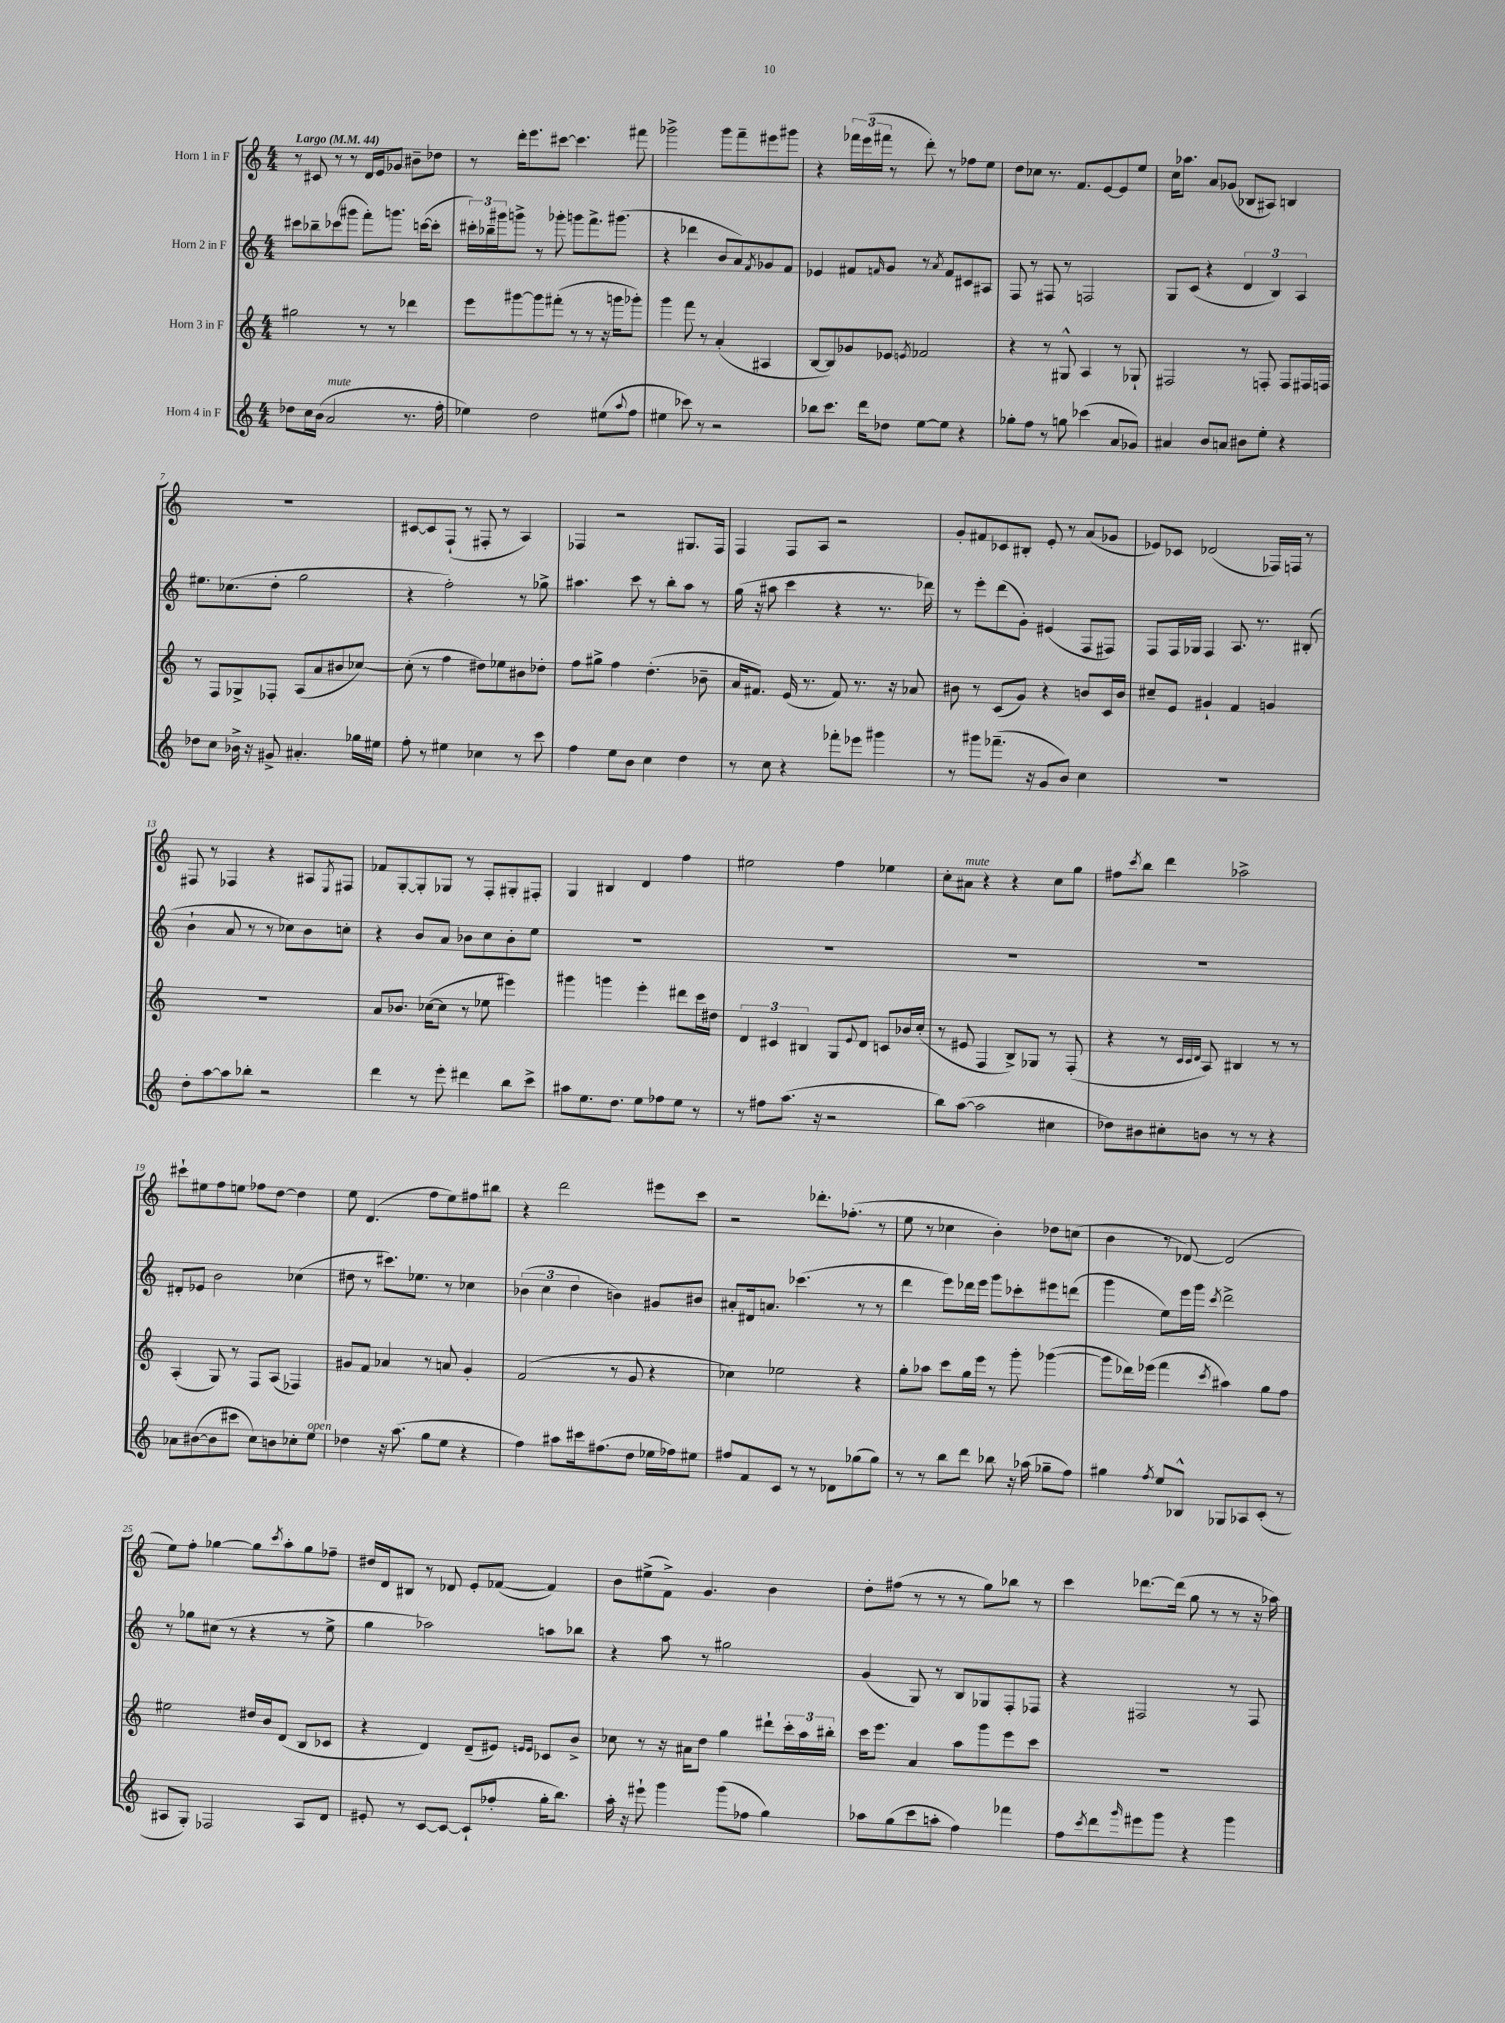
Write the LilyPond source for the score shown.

<<
\new StaffGroup <<
\new Staff = "s0" \with { instrumentName = "Horn 1 in F" } {
    \clef treble \key c \major \numericTimeSignature \time 4/4 \tempo "Largo" 4 = 44
    r8 cis'8 r8 r8 d'16 e'16 ges'8 bis'8-- des''8 |
    r8 d'''16-. e'''8. cis'''8~ cis'''4. fis'''8 |
    ges'''2-> ges'''8 f'''8-- eis'''8 gis'''8 |
    r4 \tuplet 3/2 { fes'''16 e'''16( fis'''16 } r8 d'''8-.) r8 fes''8 e''8 |
    d''8 ces''8 r8. f'8. e'8~ e'8 e''8 |
    c''16 aes''8. a'8 ges'8( bes8 ais8) b4 |
    R1 |
    cis'8~ cis'8 f8-!( r8 fis8-. r8 a4) |
    fes4 r2 gis8. fes16 |
    f4 f8 a8 r2 |
    g'8-. fis'8 ces'8 bis8-. e'8-. r8 a'8( ges'8 |
    ees'8) ces'8 des'2( fes16) f16 r8 |
    fis8 r8 fes4 r4 ais8 \acciaccatura { e8 } fis8 |
    fes'8 g8~-. g8-. ges8 r8 f8-. gis8-. fis8-. |
    g4 bis4 d'4 f''4 |
    eis''2 f''4 ees''4 |
    c''8-. ais'8^\markup { \italic "mute" } r4 r4 c''8 g''8 |
    fis''8 \acciaccatura { c'''8 } b''8 d'''4 aes''2-> |
    cis'''8-! eis''8 f''8 e''8 fes''8 d''8~ d''4 |
    e''8 d'4.( f''8 e''8) fis''8 bis''8 |
    r4 d'''2 eis'''8 c'''8 |
    r2 des'''8.-. fes''8.-.( r8 |
    e''8 r8 ces''4 b'4-.) des''8 c''8( |
    b'4 r8 des'8~) des'2( |
    e''8) f''8-. ges''4~ ges''8 \acciaccatura { c'''8 } a''8-. ges''8 fes''8-- |
    dis''16 d'16 bis8 r8 des'8 e'8-. fes'8~( fes'4) |
    b'8 eis''8->( f'8->) g'4. b'4 |
    d''8-. fis''8( r8 r8 r8 g''8) bes''8 r8 |
    c'''4 des'''8.~ des'''16( g''8 r8 r8 r16 aes''16) \bar "|." |
}
\new Staff = "s1" \with { instrumentName = "Horn 2 in F" } {
    \clef treble \key c \major \numericTimeSignature \time 4/4
    cis'''8 bes''8-- ces'''8( gis'''8 f'''8-.) g'''8. c'''16~( c'''8-. |
    \tuplet 3/2 { cis'''16-.) bes''16-- gis'''16 } g'''8-> r8 ges'''8-. g'''8 f'''8.-> gis'''8.( |
    r4 des'''4 b'8 a'8) \acciaccatura { f'8 } ges'8 f'8 |
    ees'4 fis'8 \grace { f'16 } g'8 r8 \acciaccatura { a'8 } f'8 cis'8 ais8 |
    f8 r8 fis8 r8 f2 |
    g8 c'8( r4 \tuplet 3/2 { d'4 b4) a4 } |
    eis''8. ces''8.( d''8-. g''2 |
    r4 f''2-.) r8 ges''8-> |
    ais''4. c'''8 r8 b''8-. ais''8 r8 |
    g''16( r16 ais''8 c'''4 r4 r8. des'''16) |
    r8 e'''8-. d'''8( g'8-.) eis'4( f8 fis8) |
    f8 f16 ges16 f4 a8. r8. bis8-.( |
    b'4-! a'8 r8 r8 ces''8) b'8 c''8-. |
    r4 b'8 a'8 bes'8 c''8 bes'8-. e''8 |
    R1 |
    R1 |
    R1 |
    R1 |
    dis'8-. ees'8 b'2 ces''4( |
    dis''8 r8 cis'''8.) ees''8. r8 ces''4 |
    \tuplet 3/2 { bes'4( c''4 d''4 } b'4) gis'8 bis'8 |
    ais'8-. dis'16 a'8. ces'''4.( r8 r8 |
    d'''4 e'''8) des'''16 e'''16 g'''8 ces'''8-. eis'''8 d'''8( |
    g'''4 e''8) e'''16 g'''16 \acciaccatura { c'''8 } d'''2-> |
    r8 ges''8 cis''8( r8 r4 r8 e''8-> |
    g''4 aes''2) a''8 bes''8 |
    r4 a''8 r8 gis''2 |
    g'4( g8) r8 b8 ges8 f8-. fes8 |
    r4 fis2 r8 fis8 \bar "|." |
}
\new Staff = "s2" \with { instrumentName = "Horn 3 in F" } {
    \clef treble \key c \major \numericTimeSignature \time 4/4
    gis''2 r8 r8 des'''4 |
    e'''8 gis'''8~ gis'''8 fis'''8-.( r8 r8 r16 g'''16 ges'''8-.) |
    g'''4 f'''8 r8 a'4-.( ais4 |
    b8~ b8) ges'8 ees'8 \acciaccatura { e'8 } fes'2 |
    r4 r8 gis8-^ a4 r8 ges8-! |
    fis2 r8 f8-. f8 fis16 f16 |
    r8 f8 ges8-> fes8-. a8( a'8 bis'8 ces''8~) |
    ces''8-.( r8 f''4 dis''8) ees''8 bis'8 des''8-. |
    f''8 gis''8-> f''4 d''4.-.( bes'8-- |
    a'16 fis'8.) e'16( r8. fis'8) r8. r16 aes'8 |
    bis'8 r8 c'8( g'8) r4 b'8 c'16 b'16 |
    cis''8-- e'8 gis'4-! f'4 g'4 |
    R1 |
    a'8 bes'8. ces''16~( ces''8 r8 ees''8 eis'''4) |
    gis'''4 g'''4 e'''4-. dis'''8 c'''16 dis''16 |
    \tuplet 3/2 { d'4 cis'4 bis4 } g8 \appoggiatura { e'8 } d'8 c'8 bes'16 c''16-.( |
    r8 eis'8 f4 b8->) ges8 r8 f8-.( |
    r4 r8 \grace { c'32 c'32 d'32 } a8) bis4 r8 r8 |
    a4-.( g8) r8 f8 a8( fes4) |
    gis'8 f'8 aes'4 r8 a'8 gis'4-. |
    f'2( r8 g'8 r4 |
    ces''4) ees''2 r4 |
    g''8-. aes''8 c'''8 g''16 e'''16 r8 g'''8-. ges'''4~( |
    ges'''8 des'''16) ees'''16( f'''4 \acciaccatura { c'''8 } ais''4) g''8 f''8 |
    eis''2 dis''16 b'16 d'8( b8 ces'8 |
    r4 d'4) d'8--( eis'8) \grace { e'16 e'16 } ces'8 b'8-> |
    ces''8 r8 r16 ais'16 d''8 g''4 dis'''8-! \tuplet 3/2 { c'''16-. a''16 bis''16-. } |
    c'''16 e'''8. a'4 a''8 g'''8 e'''8 c'''8 |
    R1 \bar "|." |
}
\new Staff = "s3" \with { instrumentName = "Horn 4 in F" } {
    \clef treble \key c \major \numericTimeSignature \time 4/4
    des''8 c''16 b'16( a'2^\markup { \italic "mute" } r8. f''16-. |
    ees''4) d''2 eis''8( \appoggiatura { a''8 } f''8 |
    eis''4 ces'''8) r8 r2 |
    bes''8 c'''8. d'''16 des''8 e''8~ e''8 r4 |
    ges''8-. f''8 r8 g''8 ces'''4( a'8 ges'8) |
    ais'4 b'8 a'8 bis'8 e''8-. r4 |
    des''8 c''8 bes'16-> r16 gis'8-> ais'4.-. ges''16 eis''16 |
    f''8-. r8 eis''4 ces''4 r8 c'''8 |
    f''4 e''8 b'8 c''4 d''4 |
    r8 c''8 r4 fes'''8-. ees'''8 gis'''4 |
    r8 gis'''8 fes'''8.--( r16 g'8 b'8) c''4 |
    R1 |
    d''8-. a''8~ a''8 bes''8-. r2 |
    d'''4 r8 e'''8-. dis'''4 b''8 c'''8-> |
    ais''8 e''8. d''8. e''8 fes''8 e''8 r8 |
    r8 fis''8 a''8.( r16 r2 |
    b''8) a''8~( a''2 cis''4 |
    des''8) bis'8 cis''8-. b'8 r8 r8 r4 |
    aes'8 bis'8~( bis'8 cis'''8 c''8) b'8 ces''8-. e''8^\markup { \italic "open" } |
    des''4 r16 a''8.( g''8 e''8 r4 |
    f''4) ais''8 cis'''16 fis''8.( d''8 ees''16 fes''16) eis''8 |
    fis''8 f'8 c'8 r8 r8 des'8 ges''8( ges''8) |
    r8 r8 b''8 d'''8 bes''8 r16 aes''16( ges''8-- f''8) |
    gis''4 \acciaccatura { f''8 } e''8 bes8-^ ges8 aes8 c'8-.( r8 |
    ais8 g8-.) fes2 ais8 d'8 |
    eis'8-. r8 c'8~ c'8~ c'8-!( fes''8-. g''16-. b''8.) |
    a''16-. r16 eis'''8-! g'''4 g'''8( fes''8 g''4) |
    aes''8 g''8( c'''8 a''8-. f''4) fes'''4 |
    f''8 \acciaccatura { c'''8 } d'''8 \grace { g'''16 } eis'''8 g'''8 r4 g'''4 \bar "|." |
}
>>
>>
